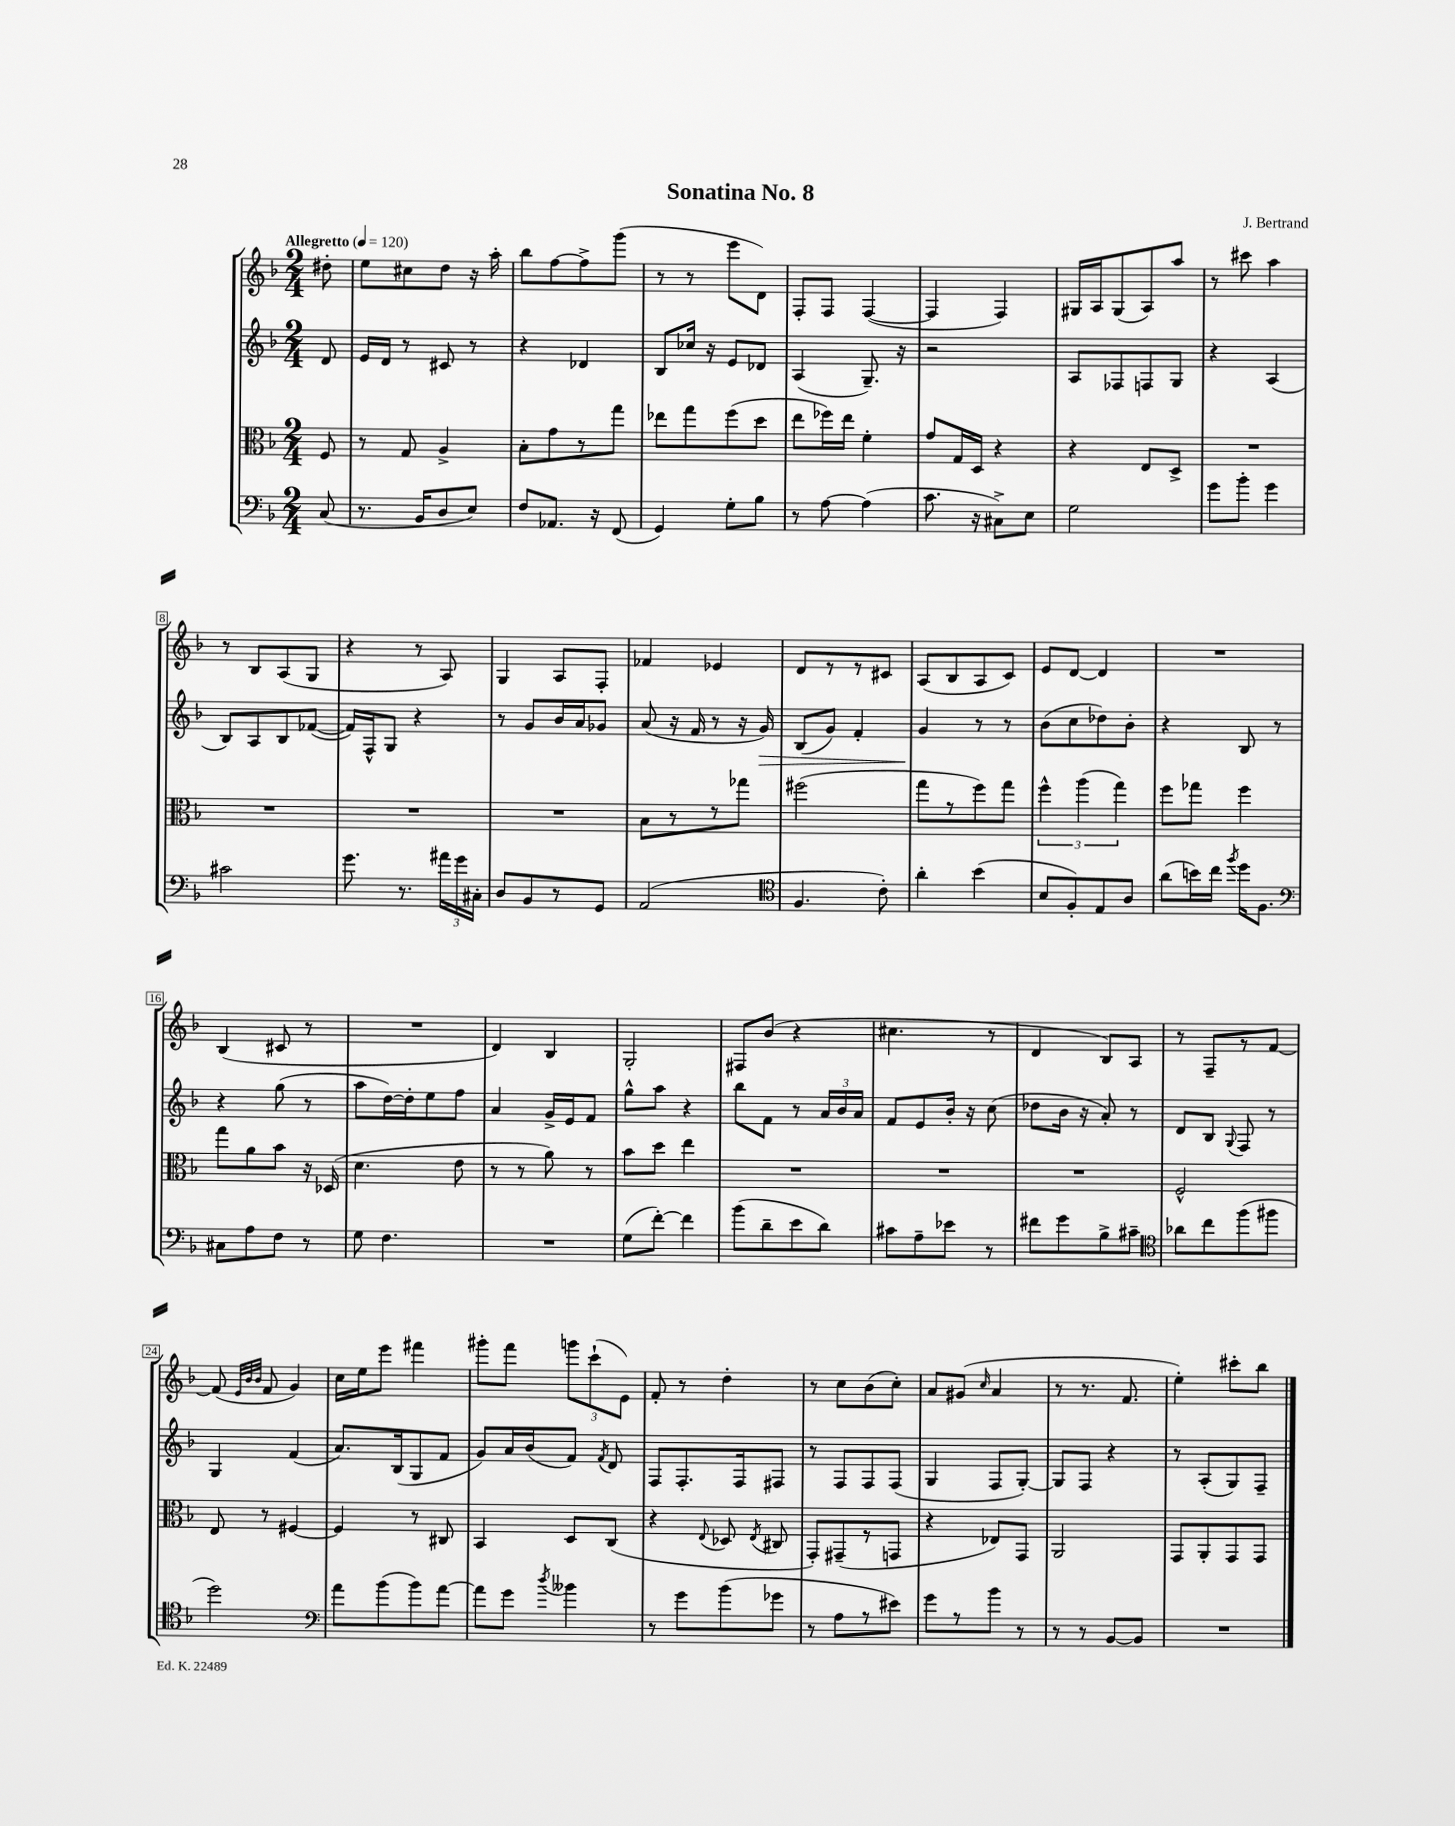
\header { title = "Sonatina No. 8" composer = "J. Bertrand" }
<<
\new StaffGroup <<
\new Staff = "s0" {
    \clef treble \key f \major \numericTimeSignature \time 2/4 \partial 8 \tempo "Allegretto" 4 = 120
    \autoBeamOff dis''8-. |
    e''8[ cis''8 d''8] r16 a''16-. |
    bes''8[ f''8~ f''8-> g'''8]( |
    r8 r8 e'''8[ d'8]) |
    f8[-. f8] f4~( |
    f4 f4) |
    gis16[ a16 gis8( a8) a''8] |
    r8 cis'''8 a''4 |
    r8 bes8[ a8( g8] |
    r4 r8 a8) |
    g4 a8[ f8]-. |
    fes'4 ees'4 |
    d'8[ r8 r8 cis'8] |
    a8[( bes8 a8 c'8]) |
    e'8[ d'8]~ d'4 |
    R2 |
    bes4( cis'8 r8 |
    R2 |
    d'4) bes4 |
    g2-. |
    fis8[ bes'8]( r4 |
    cis''4. r8 |
    d'4 bes8[) a8] |
    r8 f8[-- r8 f'8]~ |
    f'8( \grace { e'32[ bes'32 bes'32] } f'8 g'4) |
    c''16[ e''16 e'''8] fis'''4 |
    gis'''8[-. f'''8] \tuplet 3/2 { g'''8[ c'''8-!( e'8]) } |
    f'8-. r8 d''4-. |
    r8 c''8[ bes'8( c''8]-.) |
    a'8[ gis'8]( \grace { c''16 } a'4 |
    r8 r8. f'8. |
    e''4-.) cis'''8[-. bes''8] \bar "|." |
}
\new Staff = "s1" {
    \clef treble \key f \major \numericTimeSignature \time 2/4 \partial 8
    \autoBeamOff d'8 |
    e'16[ d'16] r8 cis'8 r8 |
    r4 des'4 |
    bes8[ ces''16] r16 e'8[ des'8] |
    a4( g8.--) r16 |
    r2 |
    a8[ fes8 f8 g8] |
    r4 a4( |
    bes8[) a8 bes8 fes'8]~( |
    fes'16[) f16-^ g8] r4 |
    r8 g'8[ bes'16 a'16 ges'8] |
    a'8( r16 f'16 r8 r16 g'16\>) |
    bes8[( g'8]) f'4-. |
    g'4\! r8 r8 |
    bes'8[( c''8 des''8) bes'8]-. |
    r4 bes8 r8 |
    r4 g''8( r8 |
    a''8[ d''16~) d''16-. e''8 f''8] |
    a'4 g'16[-> e'16 f'8] |
    g''8[-^ a''8] r4 |
    bes''8[ f'8] r8 \tuplet 3/2 { a'16[ bes'16 a'16] } |
    f'8[ e'8 bes'16]-. r16 c''8( |
    des''8[ bes'16] r16 a'8-.) r8 |
    d'8[ bes8] \appoggiatura { g8 } f8 r8 |
    g4 f'4( |
    a'8.[) bes16( g8 f'8] |
    g'8[) a'16 bes'16( f'8]) \acciaccatura { f'8 } d'8 |
    f8[ f8.-. f16 fis8] |
    r8 f8[ f8 f8]( |
    g4 f8[ g8]~-.) |
    g8[ f8] r4 |
    r8 a8[-.( g8) f8]-- \bar "|." |
}
\new Staff = "s2" {
    \clef alto \key f \major \numericTimeSignature \time 2/4 \partial 8
    \autoBeamOff f8 |
    r8 g8 a4-> |
    bes8[-. g'8 r8 g''8] |
    ees''8[ g''8 f''8( d''8] |
    e''8[ fes''16) e''16] f'4-. |
    g'8[ g16 d16] r4 |
    r4 e8[ d8]-> |
    R2 |
    R2 |
    R2 |
    R2 |
    bes8[ r8 r8 ges''8] |
    fis''2( |
    g''8[ r8 f''8) g''8] |
    \tuplet 3/2 { f''4-^ a''4( g''4) } |
    f''8[ ges''8] f''4 |
    g''8[ a'8 bes'8] r16 des16( |
    d'4. e'8 |
    r8 r8 a'8) r8 |
    bes'8[ d''8] e''4 |
    R2 |
    R2 |
    R2 |
    f2-^ |
    e8 r8 fis4~ |
    fis4 r8 cis8 |
    bes,4 d8[ c8]( |
    r4 \appoggiatura { e8 } des8 \acciaccatura { e8 } cis8 |
    g,8[-.) gis,8--( r8 g,8] |
    r4 ees8[) g,8] |
    a,2 |
    g,8[ a,8-. g,8 g,8] \bar "|." |
}
\new Staff = "s3" {
    \clef bass \key f \major \numericTimeSignature \time 2/4 \partial 8
    \autoBeamOff c8( |
    r8. bes,16[ d8 e8]) |
    f8[ aes,8.] r16 f,8( |
    g,4) g8[-. bes8] |
    r8 a8~ a4( |
    c'8. r16 cis8[->) e8] |
    g2 |
    g'8[ bes'8]-. g'4 |
    cis'2 |
    g'8. r8. \tuplet 3/2 { ais'16[ g'16 cis16]-. } |
    d8[ bes,8 r8 g,8] |
    a,2( |
    \clef tenor f4. c'8-.) |
    a'4-. bes'4( |
    bes8[ f8-.) e8 a8] |
    a'8[( b'16) c''16] \acciaccatura { f''8 } d''16[ f8.] |
    \clef bass cis8[ a8 f8] r8 |
    g8 f4. |
    R2 |
    g8[( f'8]~-.) f'4 |
    bes'8[( d'8-- e'8 d'8]) |
    cis'8[ a8-- ees'8] r8 |
    fis'8[ g'8 bes8-> cis'8]-- |
    \clef tenor aes'8[ c''8 f''8( fis''8] |
    d''2) |
    \clef bass a'8[ bes'8( bes'8) a'8]~ |
    a'8[ g'8] \acciaccatura { d''8 } beses'4 |
    r8 g'8[ bes'8( ges'8] |
    r8 a8[ r8 eis'8]) |
    g'8[ r8 bes'8] r8 |
    r8 r8 bes,8[~ bes,8] |
    R2 \bar "|." |
}
>>
>>
\layout { \context { \Score \override BarNumber.stencil = #(make-stencil-boxer 0.1 0.3 ly:text-interface::print) } }
